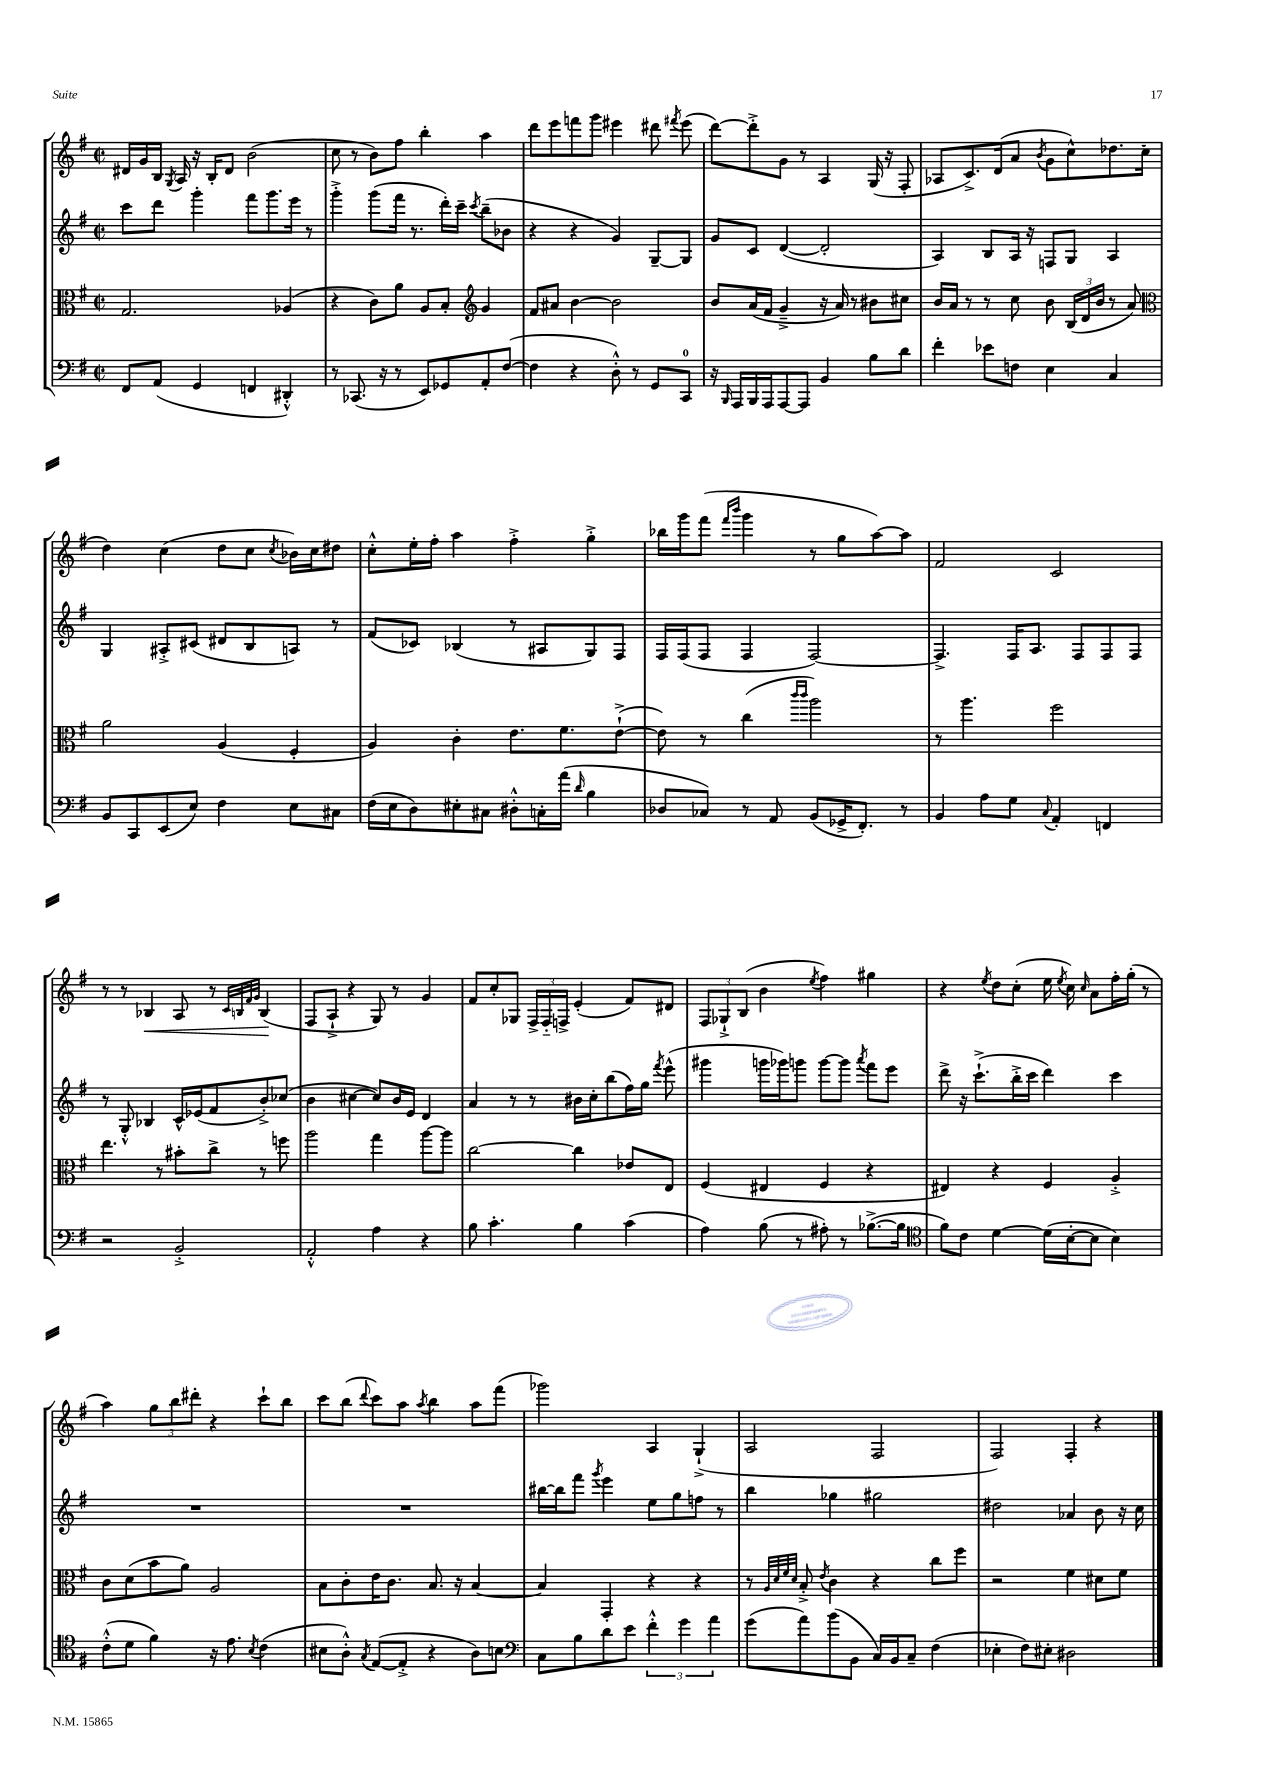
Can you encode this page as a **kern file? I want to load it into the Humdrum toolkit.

**kern	**kern	**kern	**kern
*staff4	*staff3	*staff2	*staff1
*clefF4	*clefC3	*clefG2	*clefG2
*k[f#]	*k[f#]	*k[f#]	*k[f#]
*M2/2	*M2/2	*M2/2	*M2/2
*met(c|)	*met(c|)	*met(c|)	*met(c|)
8FF#	2.G	8ccc	16d#
.	.	.	16g
(8AA	.	8ddd	16B
.	.	.	8qG
.	.	.	16A
4GG	.	4ggg'	16r
.	.	.	16B'
.	.	.	8d#
4FF	.	8fff#	(2b
.	.	8.ggg	.
4DD#'^^)	(4A-	.	.
.	.	16eee	.
.	.	8r	.
=	=	=	=
8r	4r	4ggg'^	8cc
(8.CC-	.	.	8r
.	8c)	(8ggg	8b)
16r	.	.	.
8r	8a	16fff#	8ff#
.	.	8.r	.
8EE)	8A	.	4bb'
8GG-	8B'	16ddd')	.
.	.	16ccc~	.
*	*clefG2	*	*
.	.	8qccc	.
8AA'	4g	(8bb~	4aa
([8F#	.	8b-	.
=	=	=	=
4F#]	8f#	4r	8ddd
.	8a#	.	8eee
4r	[4b	4r	8fff
.	.	.	8ggg
8D'^^)	2b]	4g)	4eee#
8r	.	.	.
8GG	.	[8G~	8ddd#
.	.	.	8qfff#
8CC	.	8G]	(8eee#
=	=	=	=
16r	8b	8g	[8ddd)
16qqBBB	.	.	.
16AAA	.	.	.
16BBB	(16a	8c	8ddd'^]
16AAA	16f#	.	.
[8AAA	4g~^	([4d	8g
8AAA]	.	.	8r
4BB	16r	2d']	4A
.	16a)	.	.
.	8r	.	.
8B	8b#	.	(16G
.	.	.	16r
8d	8cc#	.	8F#'
=	=	=	=
4f#'	16b	4A)	8A-
.	16a	.	.
.	8r	.	8.c^)
8e-	8r	8B	.
.	.	.	(16d
8F	8cc	16A	8a
.	.	16r	.
.	.	.	8qb
4E	8b	8F	8g
.	(24B	8G	8cc^^)
.	24d	.	.
.	24b	.	.
4C	8r	4A	8.dd-
.	8a)	.	.
.	.	.	(16cc
=	=	=	=
*	*clefC3	*	*
8BB	2a	4G	4dd)
8CC	.	.	.
(8EE	.	8A#'^	(4cc
8E)	.	(8c#	.
4F#	(4A	8d#	8dd
.	.	8B	8cc
.	.	.	8qcc
8E	4F#'	8A)	16b-)
.	.	.	16cc
8C#	.	8r	8dd#
=	=	=	=
(16F#	4A)	(8f#	8cc'^^
16E	.	.	.
8D)	.	8c-)	16ee'
.	.	.	16ff#'
8E#'	4c'	(4B-	4aa
8C#	.	.	.
8D#'^^	8.e	8r	4ff#'^
16C'	.	8A#	.
(16a	8.f#	.	.
16qqd	.	.	.
4B	.	8G)	4gg'^
.	([8e`^	8F#	.
=	=	=	=
8D-	8e])	16F#	16bb-
.	.	(16F#	16ggg
8C-)	8r	8F#	(8fff#
.	.	.	16qqfff#
.	.	.	16qqbbb
8r	(4cc	4F#	4ggg
8AA	.	.	.
.	16qqccc	.	.
.	16qqccc	.	.
(8BB	2aa)	[2F#)	8r
16GG-^	.	.	8gg
8.FF#')	.	.	.
.	.	.	[8aa)
8r	.	.	8aa]
=	=	=	=
4BB	8r	4.F#^]	2f#
.	4.aa	.	.
8A	.	.	.
8G	.	16F#	.
.	.	8.A	.
8qqC	.	.	.
4AA'	2ff#	.	2c
.	.	8F#	.
4FF	.	8F#	.
.	.	8F#	.
=	=	=	=
2r	4.ee	8r	8r
.	.	8G'^^	8r
.	.	4B-	4B-
.	8r	.	.
2BB'^	8b#'	16c^^	8A
.	.	(16e-	.
.	8cc^	8f#	8r
.	.	.	32qqc
.	.	.	32qqB
.	.	.	32qqf#
.	.	.	32qqg
.	8r	8b'^)	(4B
.	8ff	(8cc-	.
=	=	=	=
2AA'^^	2aa	4b	8F#
.	.	.	8A`^
.	.	[4cc#	4r
4A	4gg	8cc#])	8G)
.	.	16b	8r
.	.	16e	.
4r	[8aa	4d	4g
.	8aa]	.	.
=	=	=	=
8B	[2cc	4a	8f#
4.c'	.	.	8cc'
.	.	8r	8G-
.	.	8r	24F#^
.	.	.	24F#'~
.	.	.	24F^
4B	4cc]	16b#	(4e'
.	.	16cc'	.
.	.	(8bb	.
(4c	8e-	16ff#)	8f#)
.	.	16gg	.
.	.	8qfff#	.
.	8E	(8eee^^	8d#
=	=	=	=
4A)	(4F#	4ggg#	12F#
.	.	.	12G-`^
.	.	.	(12B
(8B	4E#	16ggg	4b
.	.	16ggg-)	.
8r	.	8ggg	.
.	.	.	8qee
8A#')	4F#	[8ggg	4ff#)
8r	.	8ggg]	.
.	.	8qaaa	.
([8.B-^	4r	8fff#	4gg#
.	.	8eee	.
16B-]	.	.	.
=	=	=	=
*clefC4	*	*	*
8f#)	4E#)	8ddd^	4r
8c	.	16r	.
.	.	(8.ccc`^	.
.	.	.	8qee
[4d	4r	.	8dd
.	.	16bb'^	(8cc'
.	.	16ccc	.
(16d]	4F#	4ddd)	16ee
.	.	.	8qee
[16B'	.	.	16cc)
.	.	.	16qqcc
8B]	.	.	8a
4B)	4A'^	4ccc	16ff#'
.	.	.	(16gg'
.	.	.	8r
=	=	=	=
(8c'^^	8c	1r	4aa)
8d	(8d	.	.
4f#)	8b	.	12gg
.	.	.	12bb
.	8a)	.	.
.	.	.	12ddd#'
16r	2A	.	4r
8.e	.	.	.
8qB	.	.	.
(4c	.	.	8ccc`
.	.	.	8bb
=	=	=	=
8B#	8B	1r	8ccc
8A'^^)	8c'	.	(8bb
8qG	.	.	8qqddd
([8E	16e	.	8ccc)
.	8.c	.	.
8E'^]	.	.	8aa
.	.	.	8qaa
4r	8.B	.	4bb
.	16r	.	.
8A)	[4B	.	8aa
8B	.	.	(8fff#
=	=	=	=
*clefF4	*	*	*
8C	4B]	[16bb#	2ggg-)
.	.	16bb#]	.
8B	.	8fff#	.
.	.	8qggg	.
8d	4GG'	4eee	.
8e	.	.	.
6f#'^^	4r	8ee	4A
.	.	8gg	.
6g	.	.	.
.	4r	8ff	(4G`^
6a	.	.	.
.	.	8r	.
=	=	=	=
(8g	8r	4bb	2A
.	32qqA	.	.
.	32qqd	.	.
.	32qqf#	.	.
.	32qqd	.	.
8a)	8B'^	.	.
.	8qe	.	.
(8b	4c	4gg-	.
8BB	.	.	.
16C)	4r	2gg#	2F#
16BB	.	.	.
8C~	.	.	.
(4F#	8cc	.	.
.	8ff#	.	.
=	=	=	=
4E-'	2r	2dd#	2F#)
8F#)	.	.	.
8E#'	.	.	.
2D#	4f#	4a-	4F#'
.	8d#	8b	4r
.	8f#	16r	.
.	.	16cc	.
==	==	==	==
*-	*-	*-	*-
